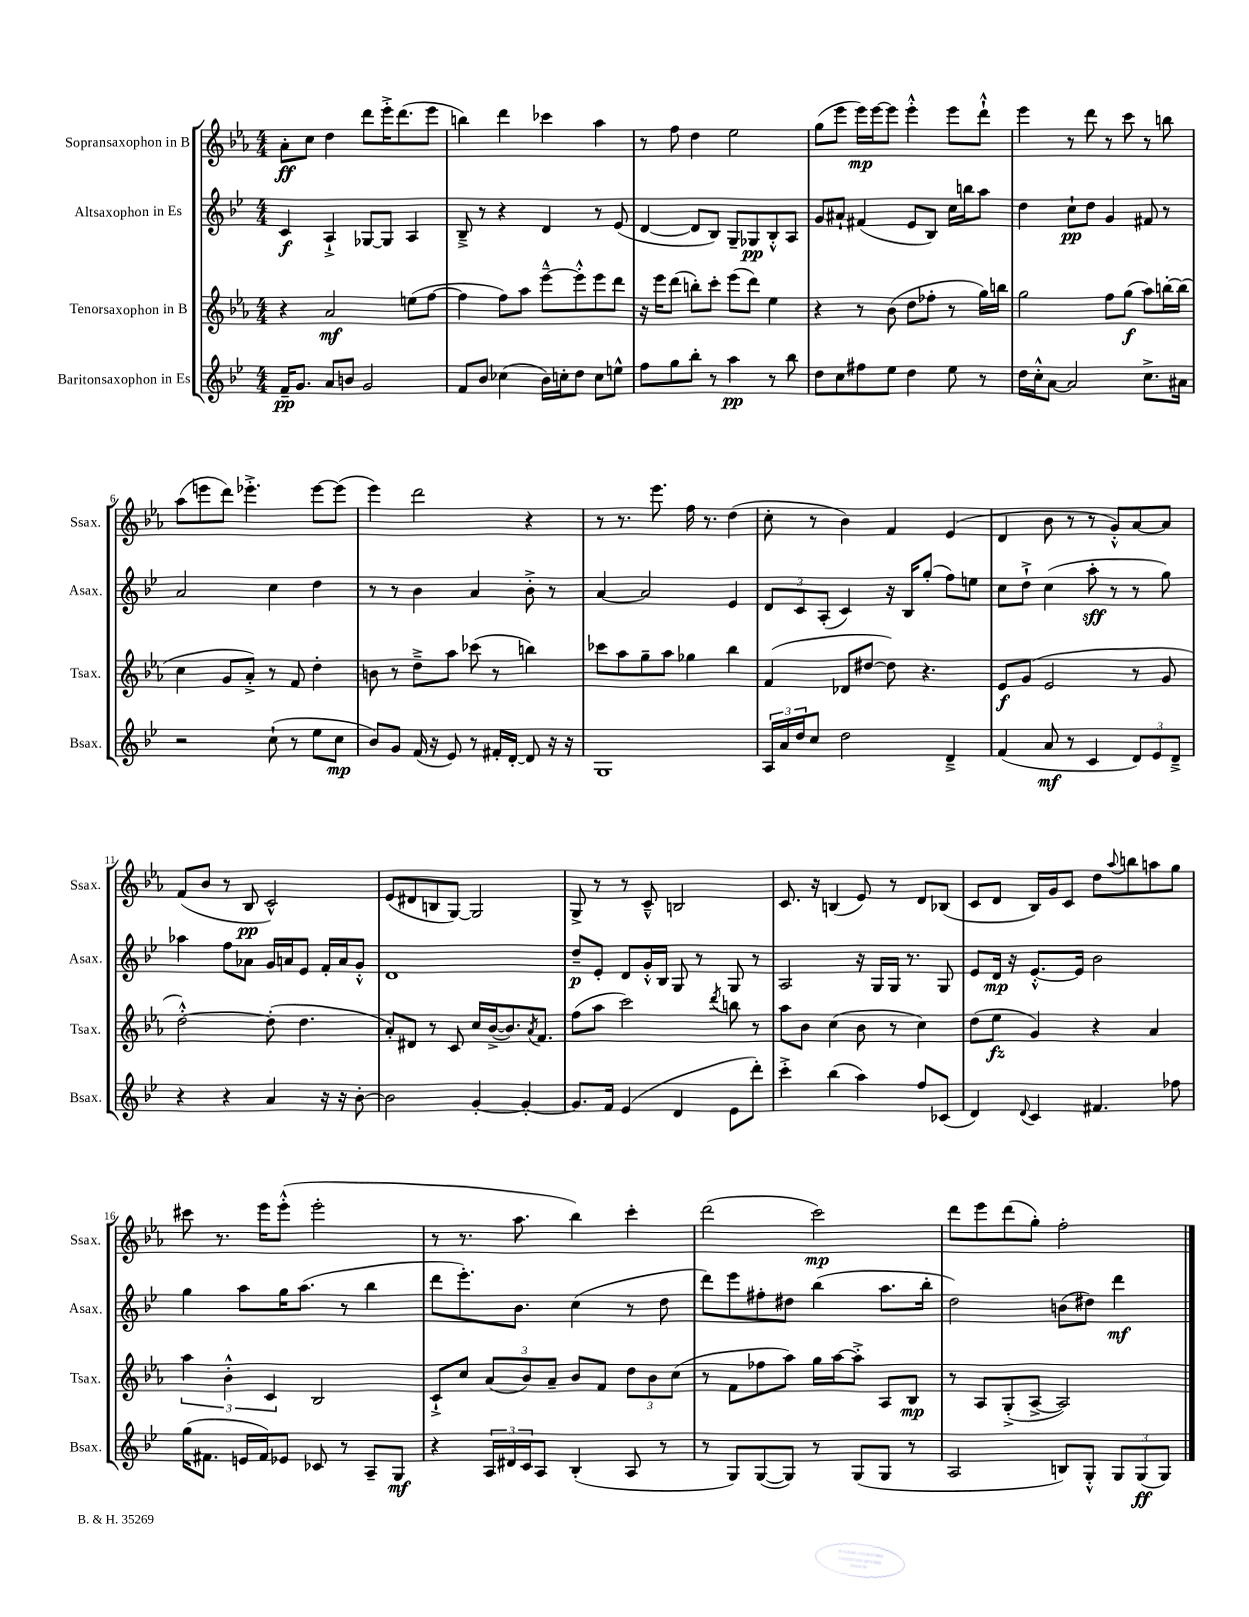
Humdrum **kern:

**kern	**dynam	**kern	**dynam	**kern	**dynam	**kern	**dynam
*part4	*part4	*part3	*part3	*part2	*part2	*part1	*part1
*staff4	*staff4	*staff3	*staff3	*staff2	*staff2	*staff1	*staff1
*I"Baritonsaxophon in Es	*	*I"Tenorsaxophon in B	*	*I"Altsaxophon in Es	*	*I"Sopransaxophon in B	*
*I'Bsax.	*	*I'Tsax.	*	*I'Asax.	*	*I'Ssax.	*
*clefG2	*	*clefG2	*	*clefG2	*	*clefG2	*
*k[b-e-]	*	*k[b-e-a-]	*	*k[b-e-]	*	*k[b-e-a-]	*
*M4/4	*	*M4/4	*	*M4/4	*	*M4/4	*
=1	=1	=1	=1	=1	=1	=1	=1
16f~/KL	pp	4r	.	4c/	f	8a-'\L	ff
8.g/J	.	.	.	.	.	.	.
.	.	.	.	.	.	8cc\J	.
8a/L	.	2a-/	mf	4A`^/	.	4dd\	.
8bn/J	.	.	.	.	.	.	.
2g/	.	.	.	[8G-X/L	.	8ddd\L	.
.	.	.	.	8G-/J]	.	16eee-'^\K	.
.	.	.	.	.	.	(8.ddd\	.
.	.	(8een\L	.	4A/	.	.	.
.	.	[8ff\J	.	.	.	8eee-\J	.
=2	=2	=2	=2	=2	=2	=2	=2
8f/L	.	4ff\]	.	8B-~^/	.	4bbn\)	.
8b-/J	.	.	.	8r	.	.	.
(4cc-X\	.	8ff\L)	.	4r	.	4ddd\	.
.	.	8aa-\J	.	.	.	.	.
16b-\LL)	.	[8eee-~^^\L	.	4d/	.	4ccc-X\	.
16ccn'\J	.	.	.	.	.	.	.
8dd\J	.	8eee-'^^\]	.	.	.	.	.
8cc\L	.	8eee-\	.	8r	.	4aa-\	.
8een^^\J	.	8ddd\J	.	(8e-/	.	.	.
=3	=3	=3	=3	=3	=3	=3	=3
8ff\L	.	16r	.	[4d/	.	8r	.
.	.	16eee-\KL	.	.	.	.	.
8gg\	.	(8ddd\J	.	.	.	8ff\	.
8bb-'\J	.	8bbn'\L)	.	8d/L]	.	4dd\	.
8r	.	8ccc'\J	.	8B-/J)	.	.	.
4aa\	pp	(8eee-\L	.	8G~/L	.	2ee-\	.
.	.	8ddd\J)	.	8G-X/	pp	.	.
8r	.	4ee-\	.	8B-'^^/	.	.	.
8bb-\	.	.	.	8A/J	.	.	.
=4	=4	=4	=4	=4	=4	=4	=4
8dd\L	.	4r	.	8g/L	.	(8gg\L	.
8cc\	.	.	.	8a#X`/J	.	8eee-\J	.
8ff#X\	.	8r	.	(4f#X/	.	16eee-\LL)	mp
.	.	.	.	.	.	[16eee-\J	.
8ee-\J	.	(8b-\	.	.	.	8eee-\J]	.
4dd\	.	8dd\L	.	8e-/L	.	4eee-'^^\	.
.	.	8ff-X'\J	.	8B-/J)	.	.	.
8ee-\	.	8r	.	16cc\LL	.	8eee-\L	.
.	.	.	.	16bbn\J	.	.	.
8r	.	16gg\LL)	.	8aa\J	.	8ddd`^^\J	.
.	.	16bbn\JJ	.	.	.	.	.
=5	=5	=5	=5	=5	=5	=5	=5
16dd\LL	.	2gg\	.	4dd\	.	4eee-\	.
16cc'^^\J	.	.	.	.	.	.	.
[8a\J	.	.	.	.	.	.	.
2a/]	.	.	.	8cc`\L	pp	8r	.
.	.	.	.	8dd\J	.	8ddd\	.
.	.	8ff\L	.	4g/	.	8r	.
.	.	(8gg\J	f	.	.	8ccc\	.
8.cc^\L	.	8aa-\L)	.	8f#X/	.	8r	.
.	.	[16bbn'\L	.	8r	.	8bbn\	.
16a#X\Jk	.	(16bb\JJ]	.	.	.	.	.
!!LO:LB:g=z
=6	=6	=6	=6	=6	=6	=6	=6
2r	.	4cc\	.	2a/	.	(8aa-\L	.
.	.	.	.	.	.	8eeen\	.
.	.	8g/L	.	.	.	8ddd\J)	.
.	.	8a-'^/J)	.	.	.	4.eee-X'^\	.
(8cc`\	.	8r	.	4cc\	.	.	.
8r	.	8f/	.	.	.	.	.
8ee-\L	.	4dd'\	.	4dd\	.	[8eee-\L	.
8cc\J	mp	.	.	.	.	(8eee-\J]	.
=7	=7	=7	=7	=7	=7	=7	=7
8b-/L)	.	8bn\	.	8r	.	4eee-\)	.
8g/J	.	8r	.	8r	.	.	.
(16f/	.	8dd~^\L	.	4b-\	.	2ddd\	.
16r	.	.	.	.	.	.	.
8e-/)	.	8aa-\J	.	.	.	.	.
8r	.	(8ccc-X\	.	4a/	.	.	.
16f#X'/LL	.	8r	.	.	.	.	.
[16d'/JJ	.	.	.	.	.	.	.
8d/]	.	4bbn\)	.	8b-'^\	.	4r	.
16r	.	.	.	8r	.	.	.
16r	.	.	.	.	.	.	.
=8	=8	=8	=8	=8	=8	=8	=8
1G	.	8ccc-X\L	.	[4a/	.	8r	.
.	.	8aa-\	.	.	.	8.r	.
.	.	8gg~\	.	2a/]	.	.	.
.	.	.	.	.	.	8.eee-\	.
.	.	8aa-\J	.	.	.	.	.
.	.	4gg-X\	.	.	.	16ff\	.
.	.	.	.	.	.	8.r	.
.	.	4bb-\	.	4e-/	.	(4dd\	.
=9	=9	=9	=9	=9	=9	=9	=9
24A/LL	.	(4f/	.	12d/L	.	8cc'\	.
24a/	.	.	.	.	.	.	.
24dd/J	.	.	.	12c/	.	.	.
8cc/J	.	.	.	.	.	8r	.
.	.	.	.	(12A'/J	.	.	.
2dd\	.	8d-X/L	.	4c/)	.	4b-\)	.
.	.	[8dd#X/J	.	.	.	.	.
.	.	8dd#\])	.	16r	.	4f/	.
.	.	.	.	16B-/KL	.	.	.
.	.	4.r	.	(8gg'/J	.	.	.
4d~^/	.	.	.	8ff\L)	.	(4e-/	.
.	.	.	.	8een\J	.	.	.
=10	=10	=10	=10	=10	=10	=10	=10
(4f/	.	8e-/L	f	8cc\L	.	4d/	.
.	.	(8g/J	.	8dd`^\J	.	.	.
8a/	mf	2e-/	.	(4cc\	.	8b-\	.
8r	.	.	.	.	.	8r	.
4c/	.	.	.	8aa'\	sff	8r	.
.	.	.	.	8r	.	8g'^^/L)	.
12d/L)	.	8r	.	8r	.	[8a-/	.
12e-/	.	.	.	.	.	.	.
.	.	8g/	.	8gg\)	.	8a-/J]	.
12d~^/J	.	.	.	.	.	.	.
!!LO:LB:g=z
=11	=11	=11	=11	=11	=11	=11	=11
4r	.	[2dd'^^\)	.	4aa-X\	.	(8f/L	.
.	.	.	.	.	.	8b-/J	.
4r	.	.	.	8ff\L	.	8r	.
.	.	.	.	8a-X\J	.	8B-/	pp
4a/	.	(8dd'\]	.	16g/LL	.	2c^^/)	.
.	.	.	.	16an/J	.	.	.
.	.	4.dd\	.	8e-/J	.	.	.
16r	.	.	.	16f'/LL	.	.	.
16r	.	.	.	16a/J	.	.	.
[8b-'\	.	.	.	8g'^^/J	.	.	.
=12	=12	=12	=12	=12	=12	=12	=12
2b-\]	.	8a-'/L)	.	1d	.	(8e-/L	.
.	.	8d#X/J	.	.	.	8d#X/	.
.	.	8r	.	.	.	8Bn/	.
.	.	8c/	.	.	.	[8G/J)	.
[4g'/	.	16cc/LL	.	.	.	2G/]	.
.	.	([16b-^/J	.	.	.	.	.
.	.	8.b-/])	.	.	.	.	.
4g'/_	.	.	.	.	.	.	.
.	.	8qa-/	.	.	.	.	.
.	.	8.f/J	.	.	.	.	.
=13	=13	=13	=13	=13	=13	=13	=13
8.g/L]	.	(8ff\L	.	8dd~/L	p	8G^/	.
.	.	8aa-\J	.	8e-'/J	.	8r	.
16f/Jk	.	.	.	.	.	.	.
(4e-/	.	2ccc\)	.	8d/L	.	8r	.
.	.	.	.	16g'^^/L	.	8c~^^/	.
.	.	.	.	16B-/JJ	.	.	.
4d/	.	.	.	8G/	.	2Bn/	.
.	.	.	.	8r	.	.	.
.	.	8qddd/	.	.	.	.	.
8e-\L	.	8bbn\	.	8G/	.	.	.
8ddd'\J)	.	8r	.	8r	.	.	.
=14	=14	=14	=14	=14	=14	=14	=14
4ccc'^\	.	8aa-\L	.	2A/	.	8.c/	.
.	.	8b-\J	.	.	.	.	.
.	.	.	.	.	.	16r	.
(4bb-\	.	(4cc\	.	.	.	(4Bn/	.
4aa\)	.	8b-\	.	16r	.	8e-/)	.
.	.	.	.	16G/LL	.	.	.
.	.	8r	.	16G/JJ	.	8r	.
.	.	.	.	8.r	.	.	.
8ff/L	.	4cc\)	.	.	.	8d/L	.
(8c-X/J	.	.	.	8G/	.	(8B-X/J	.
=15	=15	=15	=15	=15	=15	=15	=15
4d/)	.	(8dd\L	.	8e-/L	.	8c/L	.
.	.	8ee-\J	fz	16d/Jk	mp	8d/J	.
.	.	.	.	16r	.	.	.
8qqd/	.	.	.	.	.	.	.
4c/	.	4g/)	.	[8.e-'^^/L	.	16B-/LL)	.
.	.	.	.	.	.	16g/J	.
.	.	.	.	.	.	8c/J	.
.	.	.	.	16e-/Jk]	.	.	.
4.f#X/	.	4r	.	2b-\	.	8dd\L	.
.	.	.	.	.	.	8qqaa-/	.
.	.	.	.	.	.	8bbn\	.
.	.	4a-/	.	.	.	8aan\	.
8ff-X\	.	.	.	.	.	8gg\J	.
!!LO:LB:g=z
=16	=16	=16	=16	=16	=16	=16	=16
(16gg\KL	.	6aa-\	.	4gg\	.	8ccc#X\	.
8.f#X\J	.	.	.	.	.	.	.
.	.	.	.	.	.	8.r	.
.	.	6b-'^^\	.	.	.	.	.
16en/LL	.	.	.	8aa\L	.	.	.
16f#/J)	.	.	.	.	.	16eee-\KL	.
.	.	6c/	.	.	.	.	.
8e-X/J	.	.	.	16gg\K	.	(8eee-'^^\J	.
.	.	.	.	(8.aa\J	.	.	.
8c-X/	.	2B-/	.	.	.	2eee-'\	.
8r	.	.	.	8r	.	.	.
8A~/L	.	.	.	4bb-\	.	.	.
8G/J	mf	.	.	.	.	.	.
=17	=17	=17	=17	=17	=17	=17	=17
4r	.	8c`^/L	.	8ddd\L	.	8r	.
.	.	8cc/J	.	8.eee-'\)	.	8.r	.
24A/LL	.	(12a-/L	.	.	.	.	.
24d#X/	.	.	.	.	.	.	.
.	.	.	.	8.b-\J	.	8.aa-\	.
24c/J	.	12b-/)	.	.	.	.	.
8A/J	.	.	.	.	.	.	.
.	.	12a-~/J	.	.	.	.	.
(4B-'/	.	8b-/L	.	(4cc\	.	4bb-\)	.
.	.	8f/J	.	.	.	.	.
8A/	.	12dd\L	.	8r	.	4ccc'\	.
.	.	12b-\	.	.	.	.	.
8r	.	.	.	8dd\	.	.	.
.	.	(12cc\J	.	.	.	.	.
=18	=18	=18	=18	=18	=18	=18	=18
8r	.	8r	.	8ddd\L)	.	(2ddd\	.
8G/L)	.	8f\L	.	8eee-\	.	.	.
([8G/	.	8ff-X\	.	8ff#X'\	.	.	.
8G/J])	.	8aa-\J)	.	8dd#X\J	.	.	.
8r	.	16gg\LL	.	(4bb-\	.	2ccc\)	mp
.	.	[16aa-\J	.	.	.	.	.
(8G/L	.	8aa-'^\J]	.	.	.	.	.
8G/J	.	8A-/L	.	8.aa\L	.	.	.
8r	.	8B-/J	mp	.	.	.	.
.	.	.	.	16bb-'\Jk	.	.	.
=19	=19	=19	=19	=19	=19	=19	=19
2A/	.	8r	.	2dd\)	.	8ddd\L	.
.	.	8A-/L	.	.	.	8eee-\	.
.	.	(8G'^/	.	.	.	(8ddd\	.
.	.	[8A-^/J	.	.	.	8gg'\J)	.
8Bn/L)	.	2A-/])	.	(8bn\L	.	2ff'\	.
8G'^^/J	.	.	.	8dd#X\J)	.	.	.
12G/L	.	.	.	4ddd\	mf	.	.
(12G/	ff	.	.	.	.	.	.
12G/J)	.	.	.	.	.	.	.
==	==	==	==	==	==	==	==
*-	*-	*-	*-	*-	*-	*-	*-
